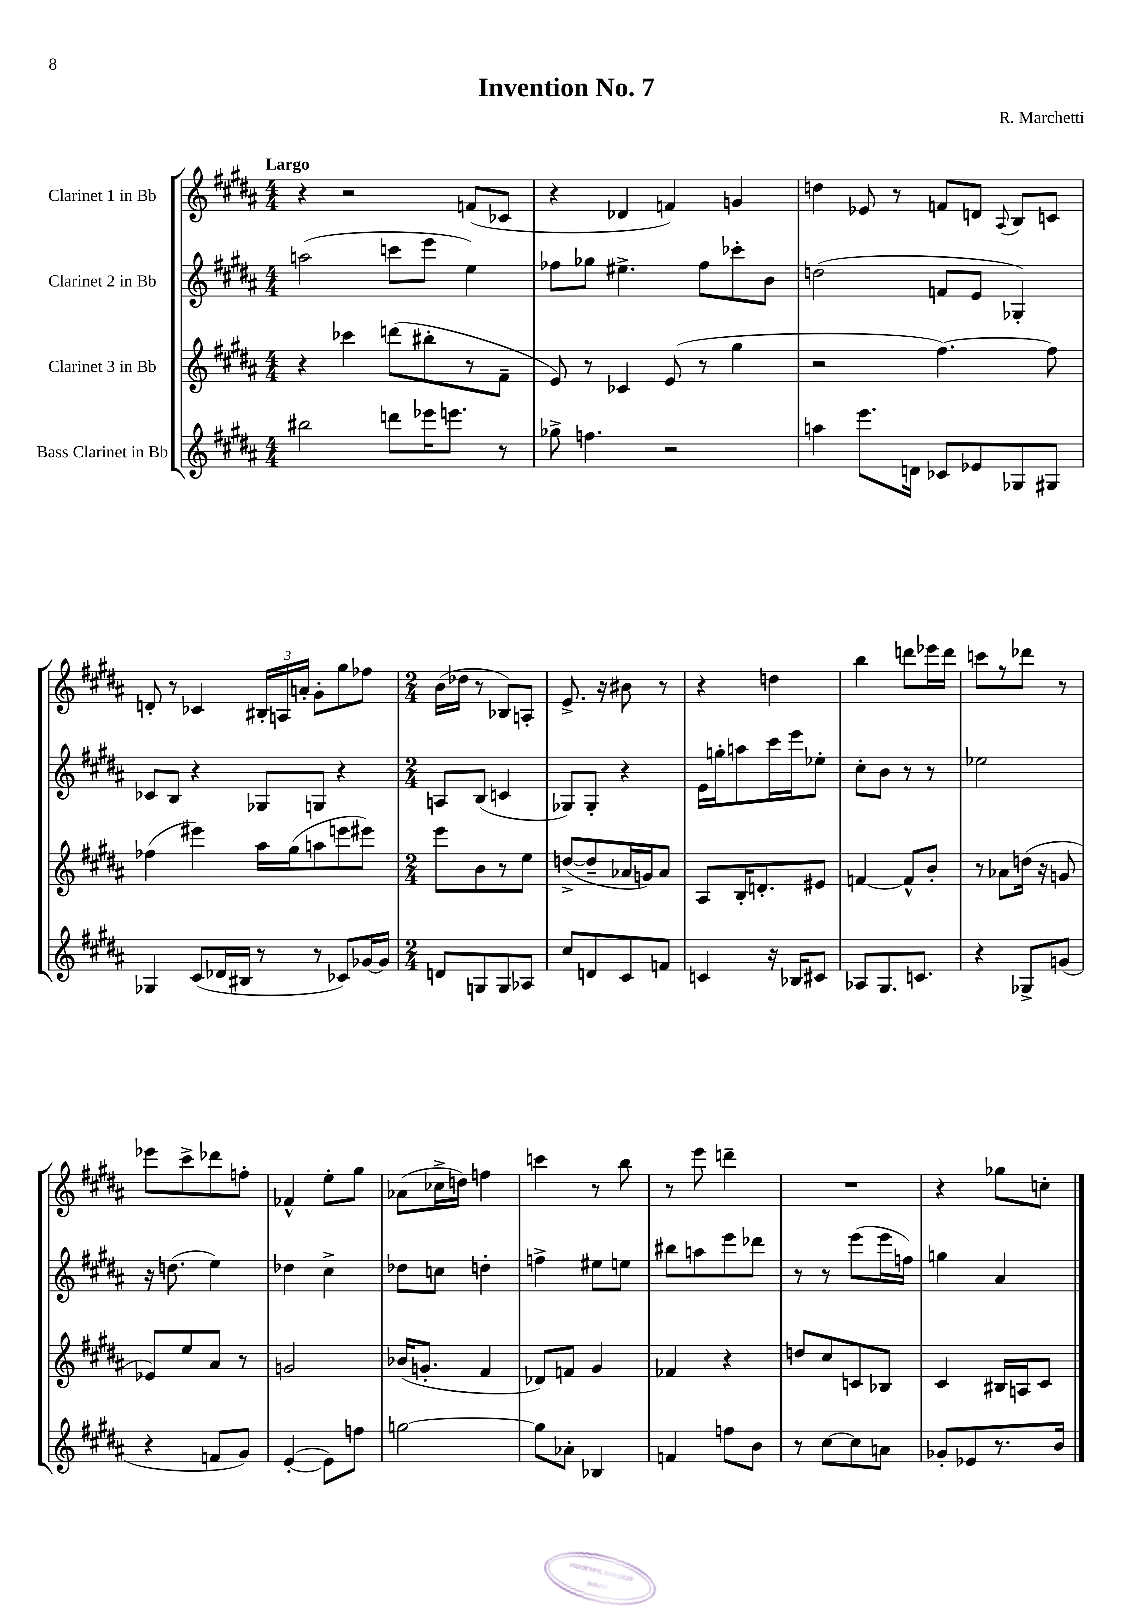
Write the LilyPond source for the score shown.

\header { title = "Invention No. 7" composer = "R. Marchetti" }
<<
\new StaffGroup <<
\new Staff = "s0" \with { instrumentName = "Clarinet 1 in Bb" } {
    \clef treble \key b \major \numericTimeSignature \time 4/4 \tempo "Largo"
    \autoBeamOff r4 r2 f'8[( ces'8] |
    r4 des'4 f'4) g'4 |
    d''4 ees'8 r8 f'8[ d'8] \appoggiatura { ais8 } b8[ c'8] |
    d'8-. r8 ces'4 \tuplet 3/2 { bis16[-. a16 a'16]-. } gis'8[-. gis''8 fes''8] |
    \numericTimeSignature \time 2/4 b'16[( des''16] r8 bes8[) a8]-. |
    e'8.-> r16 bis'8 r8 |
    r4 d''4 |
    b''4 d'''8[ ees'''16 d'''16] |
    c'''8[ r8 des'''8] r8 |
    ees'''8[ cis'''8-> des'''8 f''8]-. |
    fes'4-^ e''8[-. gis''8] |
    aes'8[( ces''16-> d''16]) f''4 |
    c'''4 r8 b''8 |
    r8 e'''8 d'''4-- |
    R2 |
    r4 ges''8[ c''8]-. \bar "|." |
}
\new Staff = "s1" \with { instrumentName = "Clarinet 2 in Bb" } {
    \clef treble \key b \major \numericTimeSignature \time 4/4
    \autoBeamOff a''2( c'''8[ e'''8] e''4) |
    fes''8[ ges''8] eis''4.-> fes''8[ ces'''8-. b'8] |
    d''2( f'8[ e'8] ges4-.) |
    ces'8[ b8] r4 ges8[ g8] r4 |
    \numericTimeSignature \time 2/4 a8[ b8]( c'4 |
    ges8[) ges8]-. r4 |
    e'16[ g''16-. a''8 cis'''16 e'''16 ees''8]-. |
    cis''8[-. b'8] r8 r8 |
    ees''2 |
    r16 d''8.( e''4) |
    des''4 cis''4-> |
    des''8[ c''8] d''4-. |
    f''4-> eis''8[ e''8] |
    bis''8[ a''8 e'''8 des'''8] |
    r8 r8 e'''8[( e'''16 f''16]) |
    g''4 ais'4 \bar "|." |
}
\new Staff = "s2" \with { instrumentName = "Clarinet 3 in Bb" } {
    \clef treble \key b \major \numericTimeSignature \time 4/4
    \autoBeamOff r4 ces'''4 d'''8[( bis''8-. r8 fis'8]-- |
    e'8) r8 ces'4 e'8( r8 gis''4 |
    r2 fis''4.~) fis''8 |
    fes''4( eis'''4) ais''16[ gis''16( a''8 e'''8 eis'''8]) |
    \numericTimeSignature \time 2/4 e'''8[ b'8 r8 e''8] |
    d''8[~->( d''8-- aes'16 g'16) aes'8] |
    ais8[ b16-. d'8.-. eis'8] |
    f'4~ f'8[-^ b'8]-. |
    r8 aes'8[ d''16]( r16 g'8 |
    ees'8[) e''8 ais'8] r8 |
    g'2 |
    bes'16[( g'8.]-. fis'4 |
    des'8[) f'8] gis'4 |
    fes'4 r4 |
    d''8[ cis''8 c'8 bes8] |
    cis'4 bis16[ a16 cis'8] \bar "|." |
}
\new Staff = "s3" \with { instrumentName = "Bass Clarinet in Bb" } {
    \clef treble \key b \major \numericTimeSignature \time 4/4
    \autoBeamOff bis''2 d'''8[ ees'''16 e'''8.] r8 |
    ges''8-> f''4. r2 |
    a''4 e'''8.[ d'16] ces'8[ ees'8 ges8 gis8] |
    ges4 cis'8[( des'16 bis16] r8 r8 ces'8[) ges'16~ ges'16] |
    \numericTimeSignature \time 2/4 d'8[ g8 g8 aes8] |
    cis''8[ d'8 cis'8 f'8] |
    c'4 r16 bes16[ cis'8] |
    aes8[ gis8. c'8.] |
    r4 ges8[-> g'8]( |
    r4 f'8[ gis'8]) |
    e'4~-.( e'8[) f''8] |
    g''2~ |
    g''8[ aes'8]-. bes4 |
    f'4 f''8[ b'8] |
    r8 cis''8[~ cis''8 a'8] |
    ges'8[-. ees'8 r8. b'16] \bar "|." |
}
>>
>>
\layout { \context { \Score \remove "Bar_number_engraver" } }
